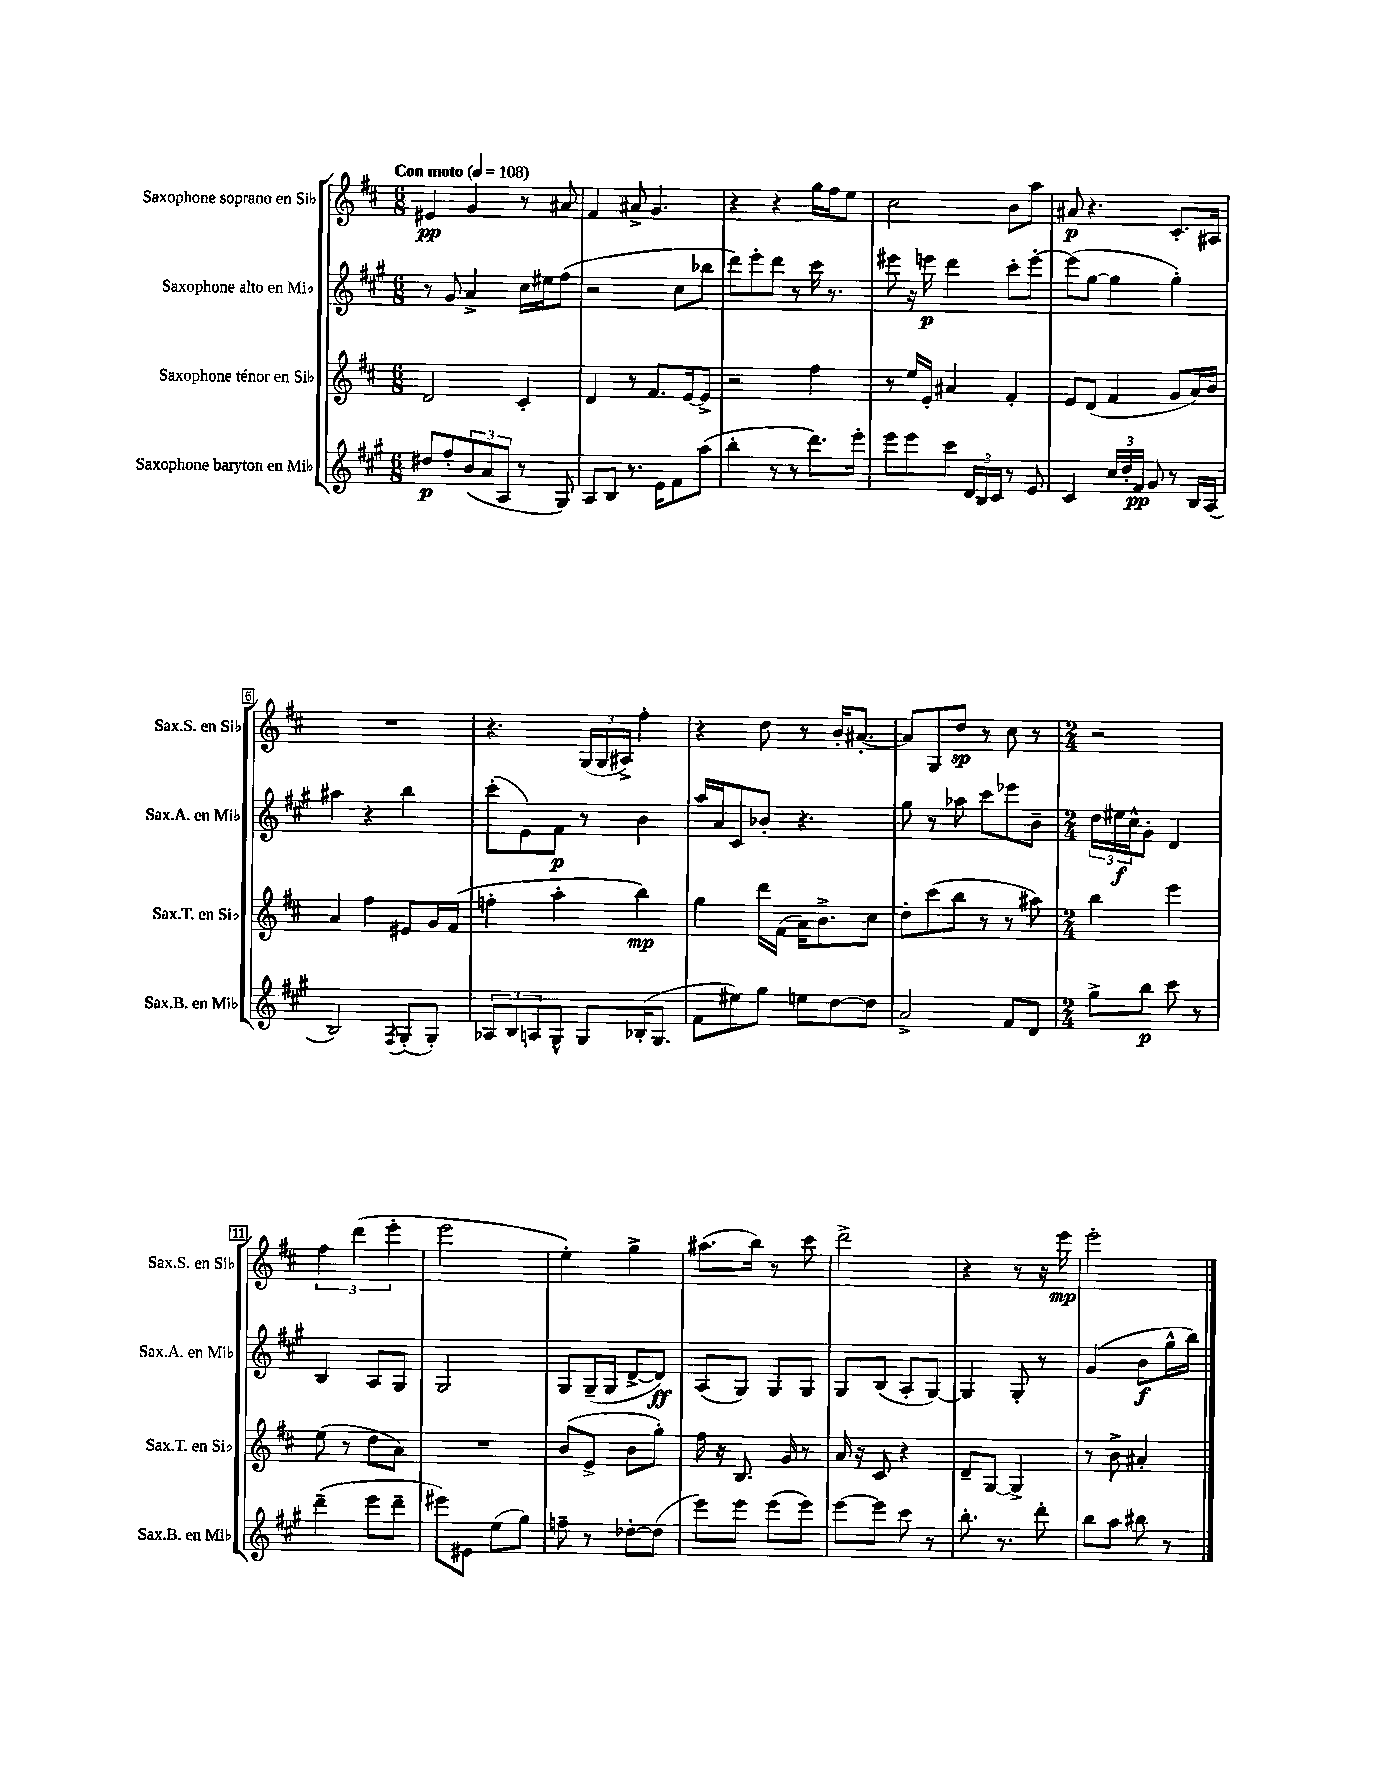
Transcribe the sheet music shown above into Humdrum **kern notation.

**kern	**kern	**kern	**kern
*staff4	*staff3	*staff2	*staff1
*clefG2	*clefG2	*clefG2	*clefG2
*k[f#c#g#]	*k[f#c#]	*k[f#c#g#]	*k[f#c#]
*M6/8	*M6/8	*M6/8	*M6/8
*MM108	*MM108	*MM108	*MM108
8dd#	2d	8r	4e#
8ff#'	.	8g#	.
(12b	.	4a^	4g
12a	.	.	.
12A	.	.	.
8r	4c#'	16cc#	8r
.	.	16ee#	.
8G#)	.	(8ff#	8a#
=	=	=	=
8A	4d	2r	4f#
8B	.	.	.
8.r	8r	.	8a#^
.	8.f#	.	4.g
16e	.	.	.
8f#	.	8cc#	.
.	[16e	.	.
(8aa	8e^]	8bb-	.
=	=	=	=
4bb'	2r	8ddd)	4r
.	.	8eee'	.
8r	.	8ddd	4r
8r	.	8r	.
8.ddd)	4ff#	16ccc#	16gg
.	.	8.r	16ff#
.	.	.	8ee
16eee'	.	.	.
=	=	=	=
8eee	8r	8eee#	2cc#
8eee	16ee	16r	.
.	16e'	16eee	.
8ccc#	4a#	4ddd	.
24d	.	.	.
24B	.	.	.
24c#	.	.	.
8r	4f#'	8ccc#'	8b
8e	.	[8eee'	8aa
=	=	=	=
4c#	8e	(8eee]	8a#
.	(8d	[8gg#	4.r
24cc#	4f#	4gg#]	.
24dd'	.	.	.
24f#	.	.	.
8g#	.	.	.
8r	8g	4gg#')	8.c#'
16B	16a)	.	.
(16A	16b	.	16A#
=	=	=	=
2B)	4a	4aa#	2.r
.	4ff#	4r	.
8qF#	.	.	.
(8G#'	8e#	4bb	.
8G#')	16g	.	.
.	(16f#	.	.
=	=	=	=
12A-	4ff'	(8ccc#'	4.r
12B	.	.	.
.	.	8e)	.
12A	.	.	.
8G#^^	4aa'	8f#	.
8G#	.	8r	(24G
.	.	.	24G
.	.	.	24A#^)
(16B-'	4bb)	4b	4ff#'
8.G#	.	.	.
=	=	=	=
8f#	4gg	16aa	4r
.	.	16a	.
8ee#)	.	8c#	.
8gg#	16ddd	8b-'	8dd
.	(16f#	.	.
8ee	16a)	4.r	8r
.	8.b^	.	.
[8dd	.	.	16b'
.	.	.	[8.a#'
8dd]	8cc#	.	.
=	=	=	=
2a^	8dd'	8gg#	8a#]
.	(8ccc#	8r	8G
.	8bb	8aa-	8dd
.	8r	8ccc#	8r
8f#	8r	8eee-	8cc#
8d	8aa#)	8b~	8r
=	=	=	=
*M2/4	*M2/4	*M2/4	*M2/4
8gg#^	4bb	24dd	2r
.	.	24ee#	.
.	.	24cc#^^	.
8bb	.	8g#'	.
8ccc#	4eee	4d	.
8r	.	.	.
=	=	=	=
(4ddd~	(8ee	4B	6ff#
.	8r	.	.
.	.	.	(6ddd
8eee	8dd	8A	.
.	.	.	6eee'
8ddd~	8a)	8G#	.
=	=	=	=
8eee#)	2r	2G#	2eee
8e#	.	.	.
(8ee	.	.	.
8gg#)	.	.	.
=	=	=	=
8ff~	(8b	8G#	4ee')
8r	8e^	(16G#~	.
.	.	16G#	.
[8dd-'	8b	[8d^	4gg^
(8dd-]	8gg')	8d])	.
=	=	=	=
8eee)	16ff#	(8A	(8.aa#
.	16r	.	.
8eee	8.B	8G#)	.
.	.	.	16bb)
(8eee	.	8G#	8r
.	16g	.	.
8eee)	8r	8G#	8ccc#
=	=	=	=
[8eee	16a	8G#	2ddd^
.	16r	.	.
8eee]	8c#	(8B	.
8ccc#	4r	8A'	.
8r	.	[8G#)	.
=	=	=	=
8.bb'	8d~	4G#]	4r
.	[8G	.	.
8.r	.	.	.
.	4G^]	8G#'	8r
8ddd'	.	8r	16r
.	.	.	16eee
=	=	=	=
8bb	8r	(4g#	2eee'
8aa	8b^	.	.
8bb#	4a#'	8b	.
8r	.	16gg#^^	.
.	.	16bb)	.
==	==	==	==
*-	*-	*-	*-
